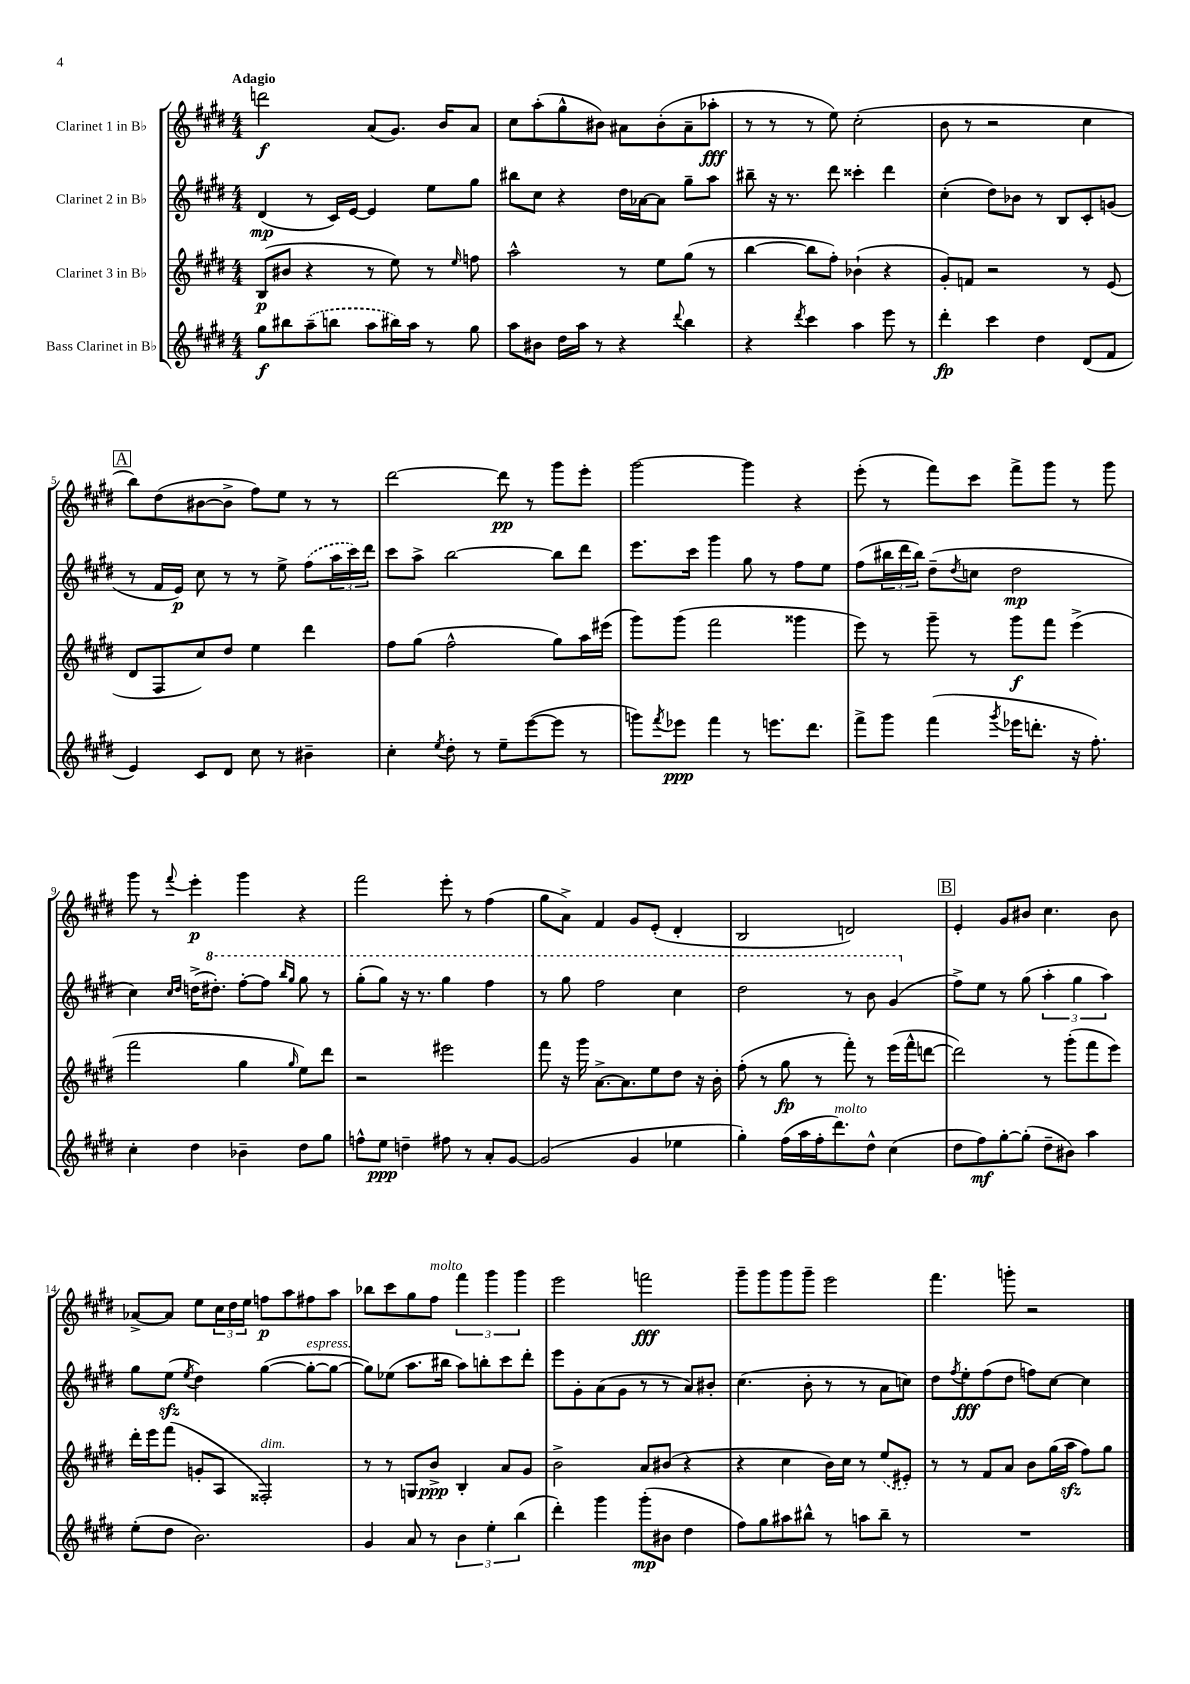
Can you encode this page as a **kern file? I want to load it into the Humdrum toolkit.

**kern	**kern	**kern	**kern
*staff4	*staff3	*staff2	*staff1
*clefG2	*clefG2	*clefG2	*clefG2
*k[f#c#g#d#]	*k[f#c#g#d#]	*k[f#c#g#d#]	*k[f#c#g#d#]
*M4/4	*M4/4	*M4/4	*M4/4
8gg#	(8B	(4d#	2ddd
8bb#	8b#	.	.
(8aa~	4r	8r	.
8bb	.	16c#)	.
.	.	[16e	.
8aa	8r	4e]	(8a
16bb#)	8ee)	.	8.g#)
16aa	.	.	.
8r	8r	8ee	.
.	.	.	16b
.	16qqee	.	.
8gg#	8ff	8gg#	8a
=	=	=	=
8aa	2aa^^	8bb#	8cc#
8b#	.	8cc#	(8aa'
16dd#	.	4r	8gg#^^
16aa	.	.	.
8r	.	.	8b#)
4r	8r	16dd#	8a#
.	.	[16a-	.
.	8ee	8a-]	(8b#'
8qqddd#	.	.	.
4bb	(8gg#	8gg#~	8a#~
.	8r	8aa	8aa-'
=	=	=	=
4r	[4bb	8bb#~	8r
.	.	16r	8r
.	.	8.r	.
8qddd#	.	.	.
4ccc#	8bb]	.	8r
.	8ff#')	8ddd#	8ee)
4aa	(4b-`	4ccc##'	(2cc#'
8eee	4r	4ddd#	.
8r	.	.	.
=	=	=	=
4ddd#'	8g#')	(4cc#'	8b
.	8f	.	8r
4ccc#	2r	8dd#)	2r
.	.	8b-	.
4dd#	.	8r	.
.	.	8B	.
(8d#	8r	8c#'	4cc#
8f#	(8e	(8g	.
=	=	=	=
4e)	8d#	8r	8bb)
.	8F#	16f#	(8dd#
.	.	16e)	.
8c#	8cc#)	8cc#	[8b#
8d#	8dd#	8r	8b#^]
8cc#	4ee	8r	8ff#)
8r	.	8ee^	8ee
4b#~	4ddd#	(8ff#	8r
.	.	24aa	8r
.	.	24ccc#)	.
.	.	24ddd#	.
=	=	=	=
4cc#'	8ff#	8ccc#	[2ddd#
.	(8gg#	8aa^	.
8qee	.	.	.
8dd#'	2ff#^^	[2bb	.
8r	.	.	.
8ee~	.	.	8ddd#]
([8eee	.	.	8r
8eee]	8gg#)	8bb]	8ggg#
8r	16aa	8ddd#	8eee'
.	(16eee#	.	.
=	=	=	=
8ggg)	8ggg#)	8.eee	[2ggg#
8qfff#	.	.	.
8eee-	(8ggg#	.	.
.	.	16ccc#	.
4fff#	2fff#	4ggg#	.
8r	.	8gg#	4ggg#]
8.eee	.	8r	.
.	4ggg##	8ff#	4r
8.ddd#	.	.	.
.	.	8ee	.
=	=	=	=
8fff#^	8eee)	(8ff#	(8eee'
8ggg#	8r	24bb#	8r
.	.	24ddd#	.
.	.	24bb#)	.
(4fff#	8ggg#~	(8dd#~	8fff#)
.	.	8qdd#	.
.	8r	8cc	8ccc#
8qggg#	.	.	.
16eee-	8ggg#	2dd#	8fff#^
8.ddd'	.	.	.
.	8fff#	.	8ggg#
16r	(4eee^	.	8r
8.ff#')	.	.	.
.	.	.	8ggg#
=	=	=	=
4cc#'	2fff#	4cc#)	8ggg#
.	.	.	8r
.	.	16qqcc#	.
.	.	16qqdd#	8qqfff#
4dd#	.	(16dd^	4eee'
.	.	8.ddd#')	.
4b-~	4gg#	[8fff#'	4ggg#
.	.	8fff#]	.
.	.	16qqbbb	.
.	16qqgg#	16qqggg#	.
8dd#	8ee)	8ggg#	4r
8gg#	8ddd#	8r	.
=	=	=	=
8ff^^	2r	(8ggg#'	2fff#
8ee	.	8ggg#)	.
4dd~	.	16r	.
.	.	8.r	.
8ff#	2eee#	4ggg#	8eee'
8r	.	.	8r
8a'	.	4fff#	(4ff#
[8g#	.	.	.
=	=	=	=
(2g#]	8fff#	8r	8gg#
.	16r	8ggg#	8a^)
.	16ggg#	.	.
.	[8.a^	2fff#	4f#
.	8.a]	.	.
4g#	.	.	8g#
.	8ee	.	(8e'
4ee-	8dd#	4ccc#	4d#'
.	16r	.	.
.	16b'	.	.
=	=	=	=
4gg#')	(8ff#'	2ddd#	2B
.	8r	.	.
(16ff#	8gg#	.	.
16aa	.	.	.
16ff#'	8r	.	.
8.ddd#)	.	.	.
.	8fff#')	8r	2d)
8dd#^^	8r	8bb	.
(4cc#	(16eee	(4gg#	.
.	16fff#^^	.	.
.	[8ddd	.	.
=	=	=	=
8dd#	2ddd])	8ff#^)	4e'
8ff#)	.	8ee	.
[8gg#'	.	8r	8g#
(8gg#']	.	(8gg#	8b#
8dd#~	8r	6aa'	4.cc#
8b#)	(8ggg#'	.	.
.	.	6gg#	.
4aa	8fff#	.	.
.	.	6aa)	.
.	8eee)	.	8b#
=	=	=	=
(8ee'	16ddd#'	8gg#	[8a-^
.	16eee	.	.
8dd#	(8fff#	(8ee	8a-]
.	.	8qee	.
2.b)	8g'	4dd#)	8ee
.	8A	.	24cc#
.	.	.	24dd#
.	.	.	24ee
.	2F##')	([4gg#	8ff
.	.	.	8aa
.	.	8gg#'_	8ff#
.	.	8gg#_	8aa
=	=	=	=
4g#	8r	8gg#])	8bb-
.	8r	(8ee-	8ccc#
8a	8G	8.aa	8gg#
8r	8b^	.	8ff#
.	.	16bb#	.
6b	4B'	8aa)	6fff#
.	.	8bb'	.
6ee'	.	.	6ggg#
.	8a	8ccc#	.
(6bb	.	.	6ggg#
.	8g#	8ddd#'	.
=	=	=	=
4ddd#')	2b^	8eee	2eee
.	.	8g#'	.
4ggg#	.	(8a	.
.	.	8g#	.
(8ggg#'	8a	8r	2fff
8b#	(8b#	8r	.
4dd#	4r	8a)	.
.	.	8b#'	.
=	=	=	=
8ff#)	4r	(4.cc#	8ggg#~
8gg#	.	.	8ggg#
8aa#	4cc#	.	8ggg#
8bb#^^	.	8b'	8ggg#~
8r	16b)	8r	2eee
.	16cc#	.	.
8aa	8r	8r	.
8bb#~	(8ee	8a	.
8r	8e#')	8cc)	.
=	=	=	=
1r	8r	8dd#	4.fff#
.	.	8qff#	.
.	8r	8ee'	.
.	8f#	(8ff#	.
.	8a	8dd#	8ggg'
.	8b	8ff)	2r
.	(16gg#	[8cc#	.
.	16aa	.	.
.	8ff#)	4cc#]	.
.	8gg#	.	.
==	==	==	==
*-	*-	*-	*-
